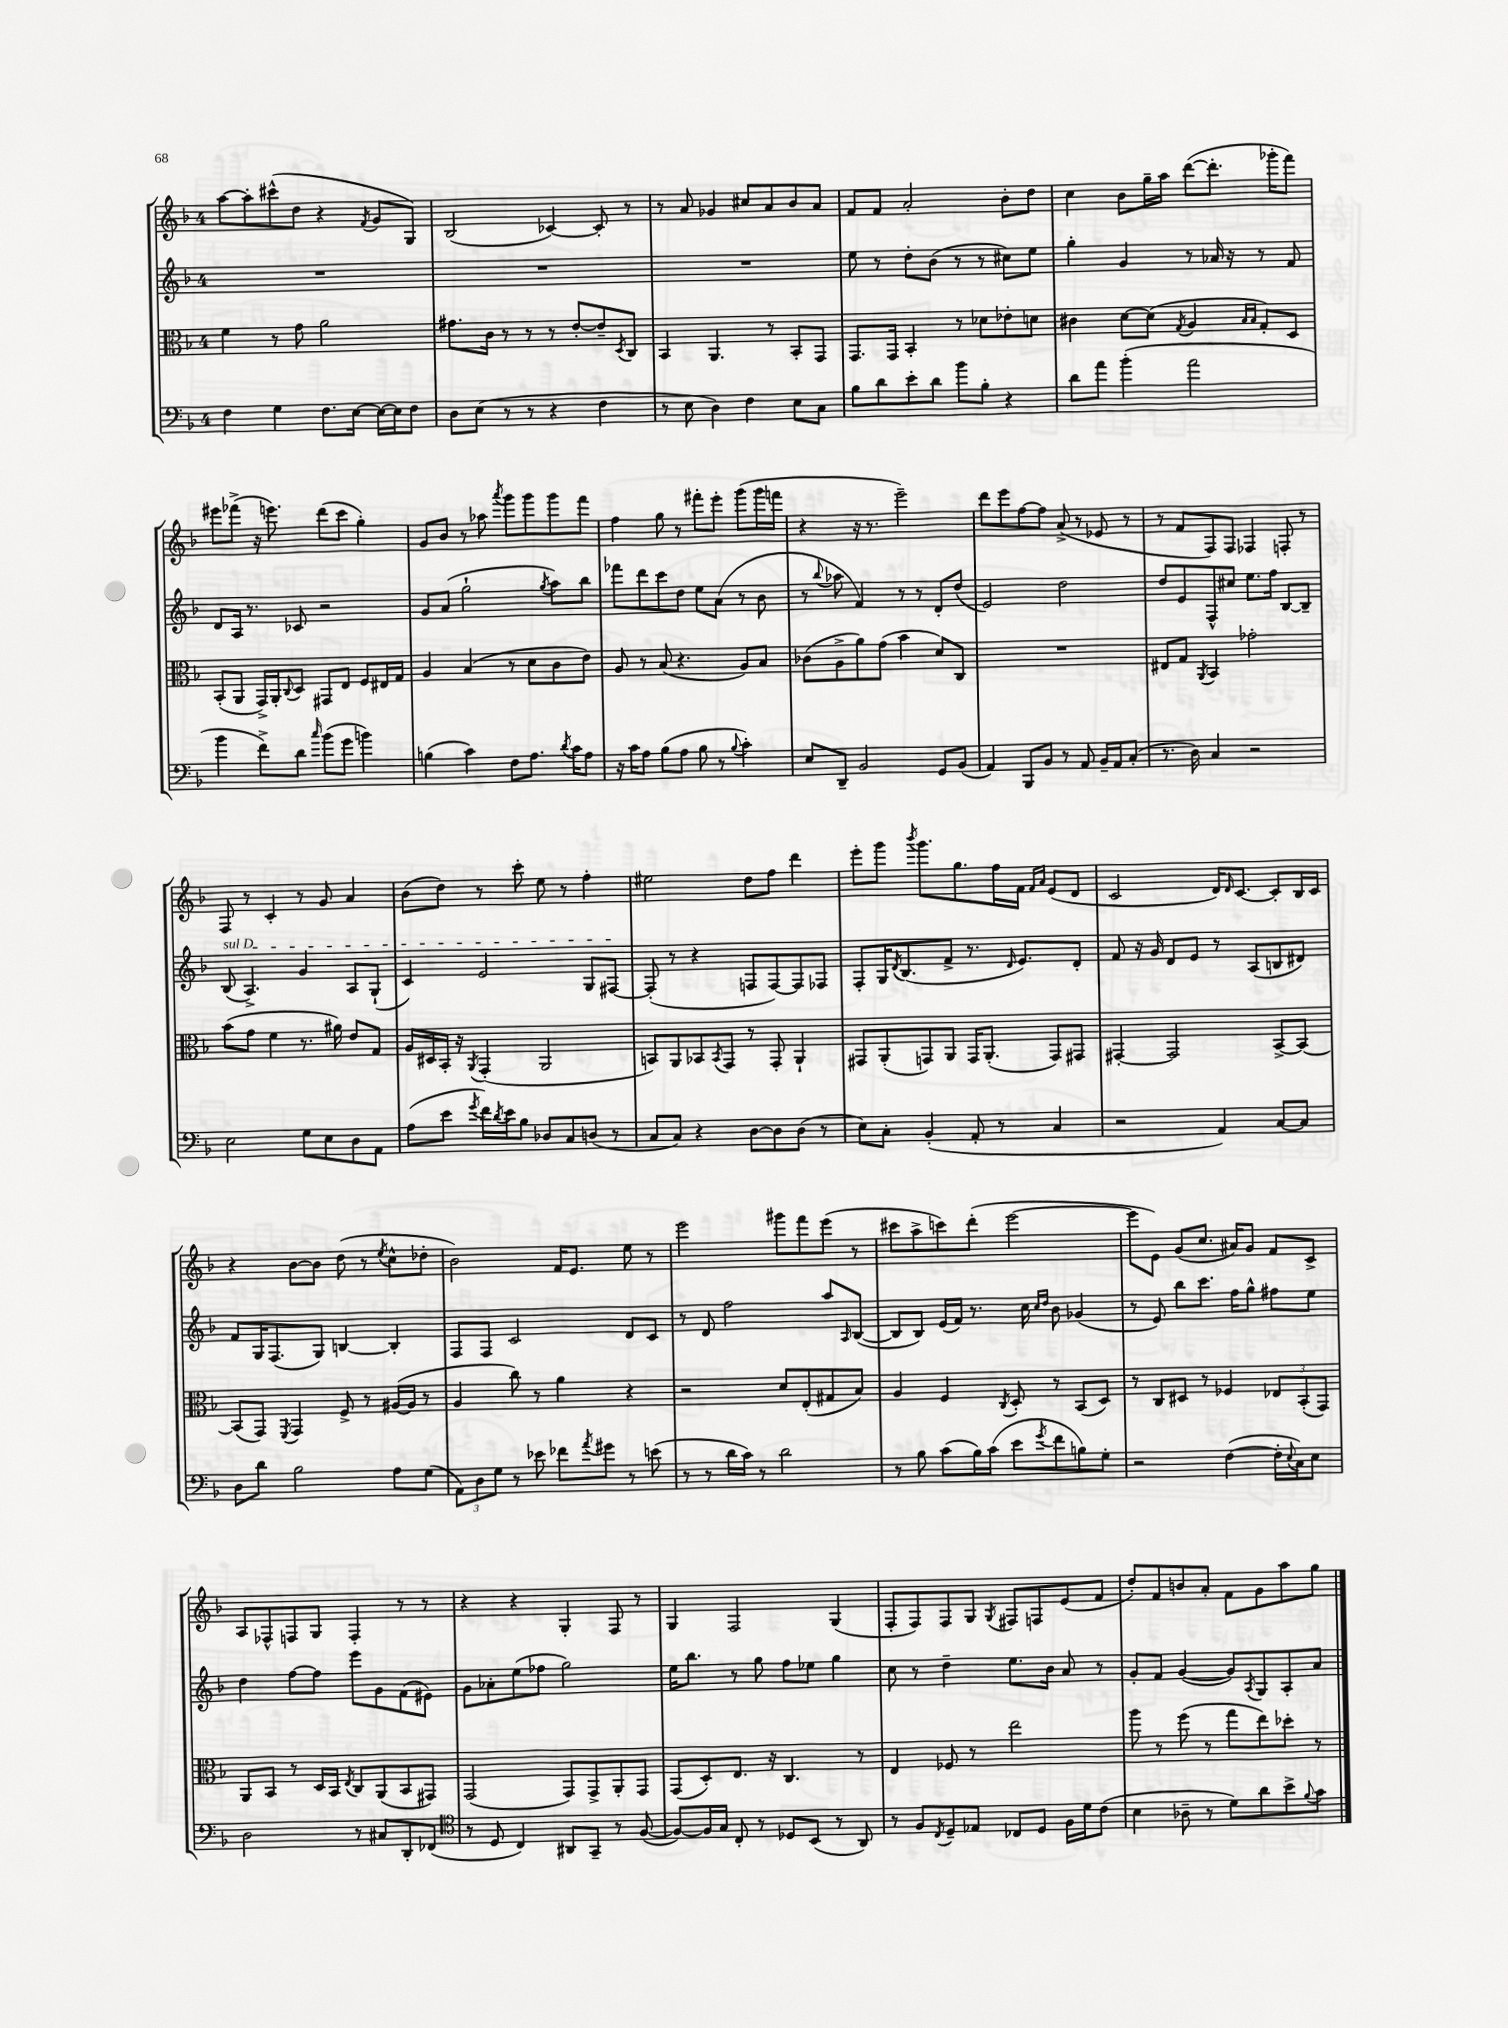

**kern	**kern	**kern	**kern
*part4	*part3	*part2	*part1
*staff4	*staff3	*staff2	*staff1
*clefF4	*clefC3	*clefG2	*clefG2
*k[b-]	*k[b-]	*k[b-]	*k[b-]
*M4/4	*M4/4	*M4/4	*M4/4
=15	=15	=15	=15
4F\	4f\	1r	[8aa\L
.	.	.	8aa'\]
4G\	8r	.	(8ccc#X^^\
.	8g\	.	8dd\J
8.F\L	2a\	.	4r
[16E\Jk	.	.	.
.	.	.	8qf/
16E\LL_	.	.	8g/L
16E\J]	.	.	.
8F\J	.	.	8G/J)
=16	=16	=16	=16
8D\L	8.g#X\L	1r	(2B-/
(8E\J	.	.	.
.	16c\Jk	.	.
8r	8r	.	.
8r	8r	.	.
4r	8r	.	[4c-X/)
.	[8e'/L	.	.
4F\	8e~/]	.	8c-'/]
.	8qD/	.	.
.	8C/J	.	8r
=17	=17	=17	=17
8r	4BB-/	1r	8r
8E\	.	.	8a/
4D\)	4.AA/	.	4g-X/
4F\	.	.	8cc#X/L
.	8r	.	8a/
8E\L	8BB-'/L	.	8b-/
8C\J	8GG/J	.	8a/J
=18	=18	=18	=18
8B-\L	8.GG/L	8ee\	8f/L
8d\	.	8r	8f/J
.	16GG/Jk	.	.
8e'\	4BB-'/	8dd'\L	2a'/
8d\J	.	(8b-\J	.
8b-\L	8r	8r	.
8B-'\J	8d-X\L	8r	.
4r	8e-X'\	8cc#X\L)	8b-'\L
.	8dn\J	8ee\J	8dd\J
=19	=19	=19	=19
8d\L	4c#X\	4gg'\	4cc\
8a\J	.	.	.
(4b-'\	[8d\L	4g/	8b-\L
.	(8d\J]	.	16gg~\L
.	.	.	16aa\JJ
.	8qG/	.	.
2a\	4A/	8r	([8ddd\L
.	.	16a-X/	8.ddd'\J]
.	.	16r	.
.	16qqB-/LL	.	.
.	16qqB-/JJ	.	.
.	8G'/L)	8r	.
.	.	.	16ggg-X'\KL
.	8D/J	8f/	8fff\J)
!!LO:LB:g=z
=20	=20	=20	=20
4b-\	(8BB-'/L	8d/L	8eee#X\L
.	8AA/J	16A/Jk	(8fff-X^\J
.	.	8.r	.
8f^\L)	16GG^/LL)	.	16r
.	16AA'/J	.	8.eeen\)
.	8qqC/	.	.
8d\J	8D/J	8c-X/	.
16qqcc/	.	.	.
(8b-\L	8GG#X/L	2r	(8ddd\L
8g\J	8E/J	.	8ccc\J
4bn\)	8F/L	.	4gg'\)
.	16E#X/L	.	.
.	16G/JJ	.	.
=21	=21	=21	=21
(4Bn\	4A/	8g/L	8g/L
.	.	(8a/J	8b-/J
4c\)	(4B-/	2gg`\	8r
.	.	.	8aa-X\
.	.	.	8qaaa/
8F\L	8r	.	8ggg\L
8.A\J	8d\L	.	8ggg\
.	.	8qgg/	.
.	8c\	8aa\L)	8ggg\
8qd/	.	.	.
16c\KL	.	.	.
8A\J	8e\J)	8bb-\J	8fff\J
=22	=22	=22	=22
16r	8A/	8fff-X\L	4ff\
16c\KL	.	.	.
8A\J	8r	8ddd\	.
(8B-\L	(8B-/	8ccc\	8gg\
8A\J	4.r	8dd\J	8r
8B-\	.	8ee\L	8fff#X'\L
8r	.	(8a\J	8eee'\J
8qqB-/	.	.	.
4c'\)	8A/L)	8r	(8ggg\L
.	8B-/J	8b-\	16ggg\L
.	.	.	16fffn\JJ
=23	=23	=23	=23
8E/L	(8c-X\L	8r	4r
.	.	8qqbb-/	.
8DD~/J	8A^\	8aa-X\	.
2BB-/	8a\)	4f/)	16r
.	.	.	8.r
.	(8g\J	.	.
.	4b-\	8r	2eee~\)
.	.	8r	.
8GG/L	8d/L)	8d'/L	.
(8BB-/J	8C/J	(8dd/J	.
=24	=24	=24	=24
4AA/)	1r	2e/)	8ddd\L
.	.	.	8eee\
8BBB-/L	.	.	[8ff\
8BB-/J	.	.	8ff\J]
8r	.	2dd\	(8a^/
8AA/	.	.	8r
16BB-~/LL	.	.	8e-X/
16AA/J	.	.	.
(8C'/J	.	.	8r
=25	=25	=25	=25
8.r	8E#X/L	8dd/L	8r
.	8G/J	8e/	8f/L
16D\)	.	.	.
.	8qAA/	.	.
4C/	4BB-/	8F^^/	8F/)
.	.	8cc#X/J	8F/J
2r	2g-X'\	8.ee\L	4F-X/
.	.	16ff\Jk	.
.	.	[8B-/L	8Fn'/
.	.	8B-~/J]	8r
!!LO:LB:g=z
=26	=26	=26	=26
!	!	!LO:TX:a:i:t=sul D	!
2E\	(8b-\L	(8B-/	8F/
.	8g\J	4.A^/)	8r
.	4f\	.	4c'/
8G\L	8.r	4g/	8r
8E\	.	.	8g/
.	16a#X\)	.	.
8D\	8e/L	8A/L	4a/
8AA\J	8G/J	(8G`/J	.
=27	=27	=27	=27
(8A\L	16A/LL	4c/)	(8b-\L
.	16D#X/	.	.
8e\J	16BB-'/JJ	.	8dd\J)
.	16r	.	.
8qg/	8qAA/	.	.
16f\LL)	(4GG'/	2e/	8r
8qd/	.	.	.
16e\J	.	.	.
8B-\J	.	.	8ccc'\
8D-X/L	2AA/	.	8ee\
8C/	.	.	8r
(8Dn/J	.	8G/L	4ff'\
8r	.	[8F#X/J	.
=28	=28	=28	=28
8C/L	8BBn/L)	(8F#'/]	2ee#X\
8C/J)	8AA/	8r	.
4r	8BB-X/	4r	.
.	8qBB-/	.	.
.	8GG/J	.	.
[8D\L	8r	8Fn/L	8dd\L
8D\]	8GG'/	[8F/)	8ff\J
(8D\J	4AA`/	8F/]	4ddd\
8r	.	8F-X/J	.
=29	=29	=29	=29
8E\L)	8GG#X/L	8F'/L	8eee'\L
8C'\J	(8AA'/	16G/K	8ggg\J
.	.	8qd/	.
.	.	(8.B-/	.
.	.	.	8qbbb-/
(4BB-'/	8GGn/)	.	8.ggg\L
.	8AA/J	8f^/J	.
.	.	.	8.gg\
8AA'/	16GG/KL	8.r	.
.	(8.AA'/J	.	.
8r	.	.	16ff\L
.	.	16qqd/	.
.	.	8.e/L)	16f\JJ
.	.	.	16qqf/LL
.	.	.	16qqa/JJ
4C/	8GG/L)	.	(8e/L
.	8GG#X/J	8d'/J	8d/J
=30	=30	=30	=30
2r	[4GG#X'/	8f/	2c/
.	.	16r	.
.	.	16g/	.
.	2GG#/]	8d/L	.
.	.	8e/J	.
4AA/)	.	8r	16d/KL)
.	.	.	16qqd/
.	.	.	[8.c/J
.	.	(8A/L	.
[8C/L	[8BB-^/L	8Bn/	8c'/L]
8C/J]	8BB-/J_	8d#X/J)	16B-/L
.	.	.	16c/JJ
!!LO:LB:g=z
=31	=31	=31	=31
8D\L	(8BB-/L]	8f/L	4r
8d\J	8GG/J)	16G/K	.
.	.	(8.F/	.
.	8qFF/	.	.
2B-\	4GG/	.	[8b-\L
.	.	8G/J)	8b-\J]
.	8F^/	[4Bn/	(8dd\
.	8r	.	8r
.	.	.	8qee/
8A\L	([16A#X/LL	4B'/]	8cc^^\L
.	16A#/JJ]	.	.
(8G\J	8r	.	8dd-X'\J
=32	=32	=32	=32
12AA\L)	4A/	8F/L	2b-\)
12D\	.	.	.
.	.	8F/J	.
12G\J	.	.	.
8r	8cc\)	2c/	.
8e-X\	8r	.	.
8f-X\L	4a\	.	16f/KL
.	.	.	8.e/J
8qa/	.	.	.
8g#X\J	.	.	.
8r	4r	8d/L	8ee\
(8en\	.	8c/J	8r
=33	=33	=33	=33
8r	2r	8r	2eee\
8r	.	8d/	.
16d\LL	.	2ff\	.
16c\JJ)	.	.	.
8r	.	.	.
2d\	8d/L	.	8ggg#X\L
.	(8E'/	.	8fff\
.	8G#X/	8aa/L	(8eee\J
.	.	16qqA/	.
.	8B-/J)	([8B-/J	8r
=34	=34	=34	=34
8r	4A/	8B-/L]	8ccc#X\L
8B-\	.	8B-/J)	8aa^\
(8c\L	4F/	(16e/LL	8cccn\)
.	.	16f/JJ)	.
16B-\L)	.	8.r	(8ddd'\J
(16c\JJ	.	.	.
.	8qC/	.	.
8e\L	8D'/	.	[2eee\
.	.	16cc\	.
.	.	16qqcc/LL	.
8qg/	.	16qqdd/JJ	.
8f\	8r	8b-\	.
8Bn\)	(8BB-/L	(4g-X/	.
8G'\J	8D/J)	.	.
=35	=35	=35	=35
2r	8r	8r	8eee\L]
.	8C/L	8e/)	8e\J)
.	8D#X/J	8bb-\L	(8g/L
.	8r	8.ccc\J	8.cc/J
([4F\	4F-X/	.	.
.	.	16ff\KL	16a#X/KL)
.	.	8gg^^\J	8g/J
16F'\LL]	12E-X/L	8ff#X\L	8f/L
8qqE/	.	.	.
16C\J)	.	.	.
.	(12BB-'/	.	.
8E\J	.	8ee\J	8c^/J
.	12GG/J)	.	.
!!LO:LB:g=z
=36	=36	=36	=36
2D\	8AA/L	4dd\	8A/L
.	8BB-/J	.	8F-X^^/
.	8r	[8ff\L	8Fn/
.	16D/LL	8ff\J]	8G/J
.	16BB-/JJ	.	.
.	8qE/	.	.
8r	8C/L	8eee\L	4F'/
8C#X/L	(8AA/	8g\	.
8DD'/	8BB-/	(8f\	8r
(8FF-X/J	8GG#X/J)	8e#X\J)	8r
=37	=37	=37	=37
*clefC4	*	*	*
8r	(2GG/	8g\L	4r
8D/	.	8a-X'\	.
4C/)	.	(8ee\	4r
.	.	8ff-X\J	.
8AA#X/L	8GG/L)	2gg\)	4G'/
8GG~/J	8GG^/	.	.
8r	8AA'/	.	8F/
([8F/	8GG/J	.	8r
=38	=38	=38	=38
8F/L_)	(8GG/L	16ee\KL	4G/
.	.	8.bb-\J	.
16F/L]	8D'/)	.	.
16G/JJ	.	.	.
8C'/	8.E/J	8r	2F/
8r	.	8gg\	.
.	16r	.	.
8D-X/L	4.C/	8ff\L	.
(8BB-/J	.	8ee-X\J	.
8r	.	4gg\	(4G/
8AA/)	8r	.	.
=39	=39	=39	=39
8r	4E/	8cc\	8F'/L
8F/L	.	8r	8F/)
8qC/	.	.	.
8D~/	8F-X/	4dd~\	8F/
8E-X/J	8r	.	8G/J
.	.	.	8qG/
8C-X/L	2ee\	8.ee\L	8F#X/L
8D/J	.	.	8Fn/
.	.	16b-\Jk	.
16F\LL	.	8a/	(8e/
16d\J	.	.	.
(8c\J	.	8r	8f/J
=40	=40	=40	=40
4B-\	8aa\	8g'/L	8dd'/L)
.	8r	8f/J	8f/
8A-X~\	(8ff\	([4g/	8bn/
8r	8r	.	8a'/J
8d\L)	8gg\L	8g/L])	8f\L
.	.	8qA/	.
8a\	8ee\)	8G/	8g\
8b-^\	8dd-X'\J	8A'/	8aa\
8qqf/	.	.	.
8g\J	8r	8a/J	8gg\J
==	==	==	==
*-	*-	*-	*-
